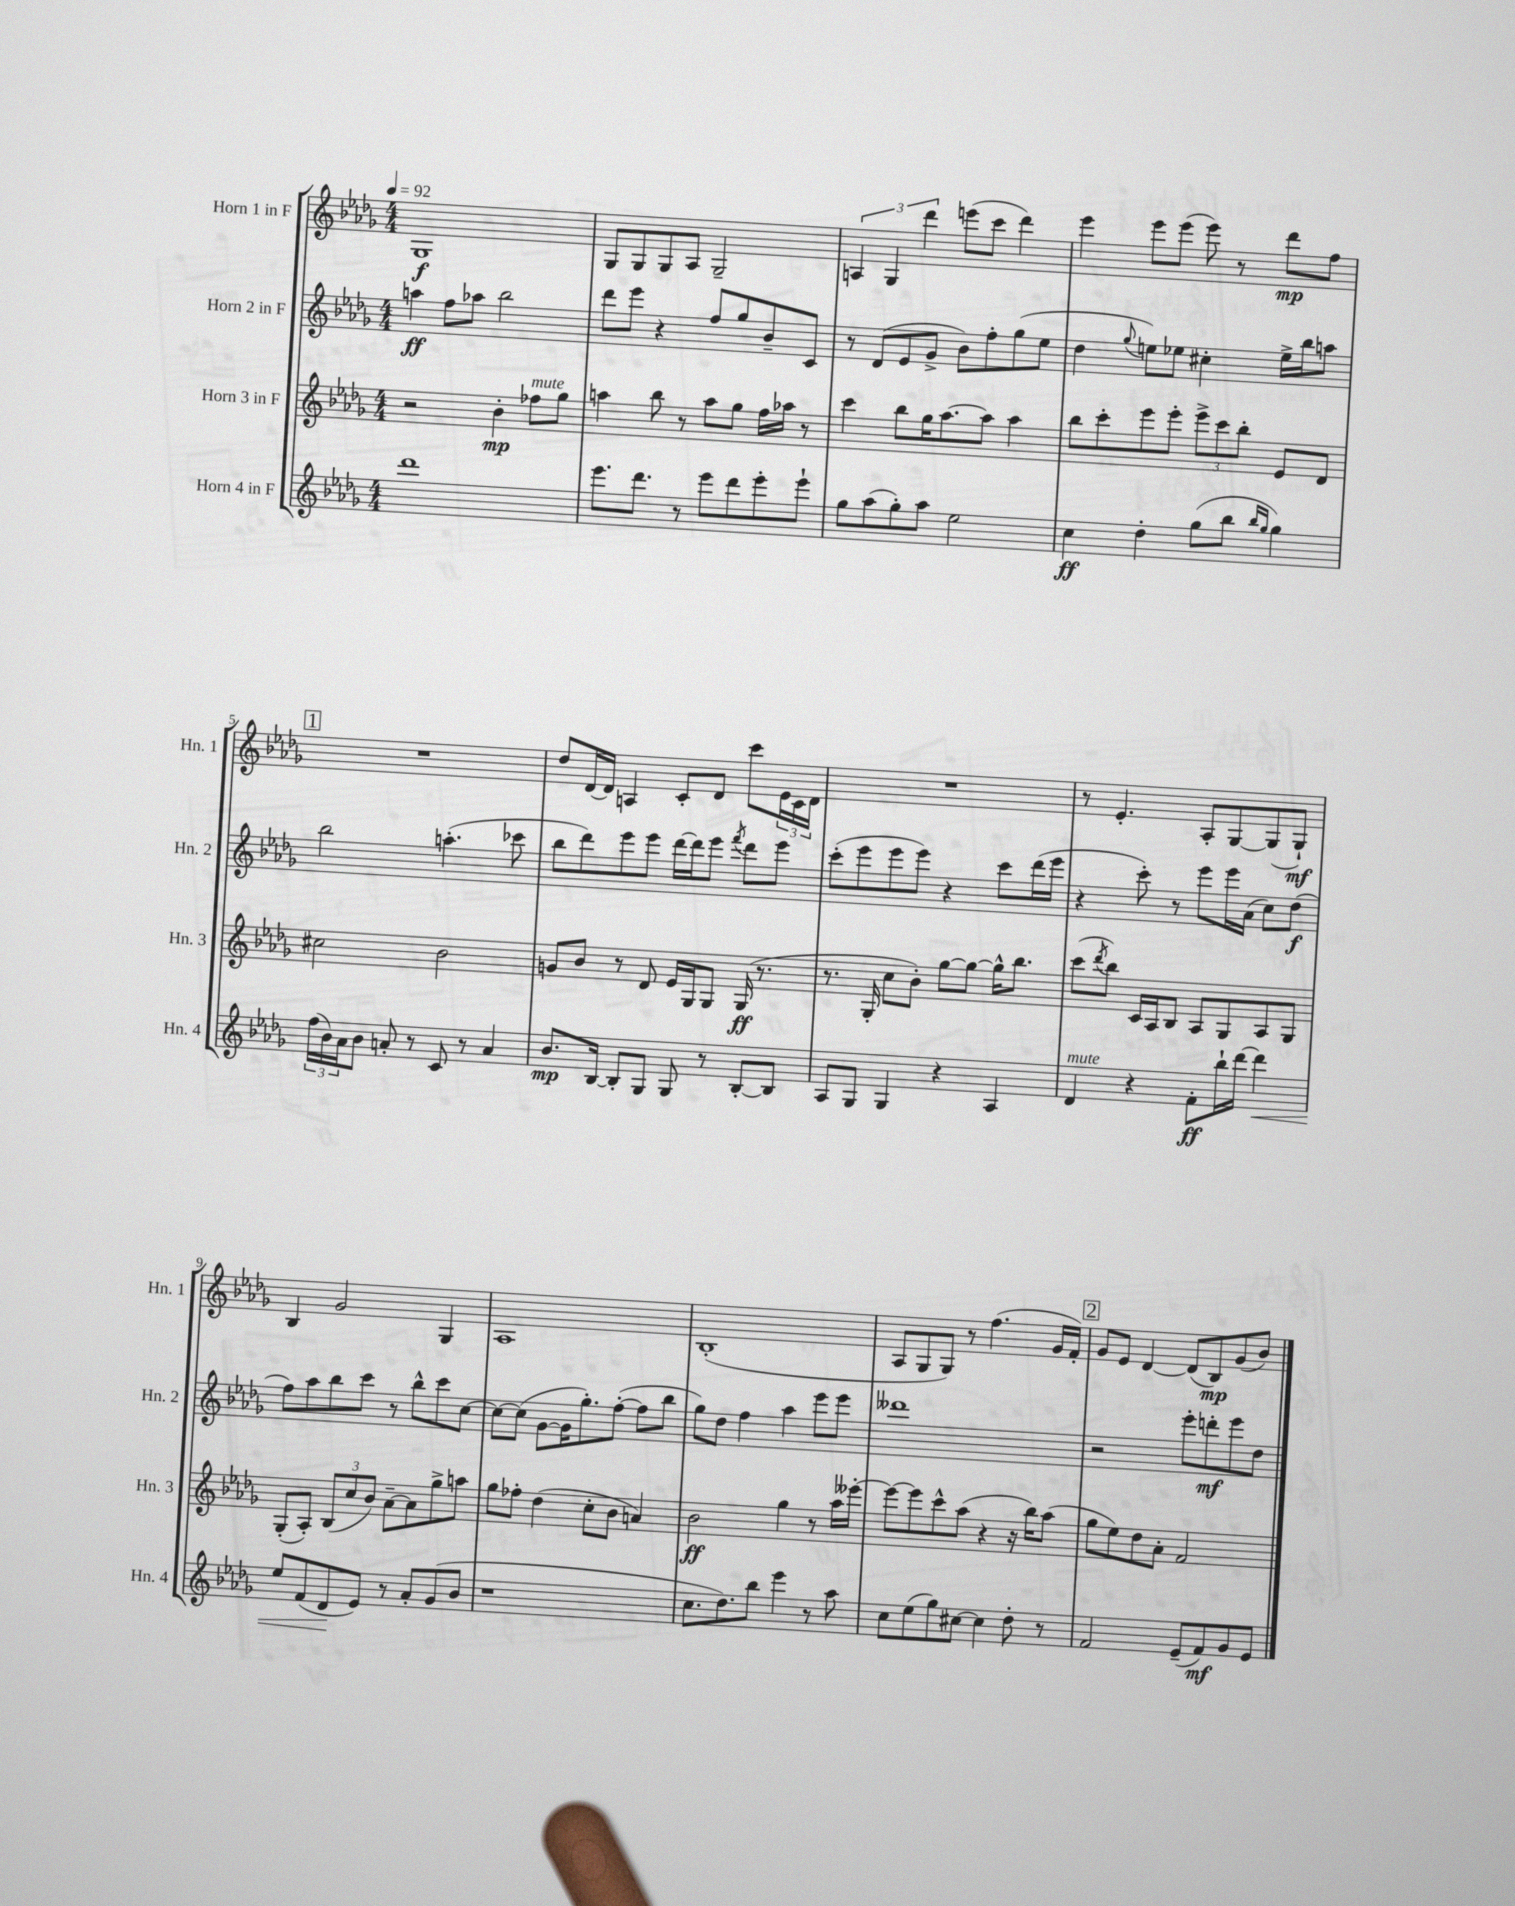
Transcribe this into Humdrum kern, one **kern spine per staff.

**kern	**kern	**kern	**kern
*staff4	*staff3	*staff2	*staff1
*clefG2	*clefG2	*clefG2	*clefG2
*k[b-e-a-d-g-]	*k[b-e-a-d-g-]	*k[b-e-a-d-g-]	*k[b-e-a-d-g-]
*M4/4	*M4/4	*M4/4	*M4/4
*MM92	*MM92	*MM92	*MM92
1ddd-	2r	4aa	1G-
.	.	8ff	.
.	.	8aa-	.
.	4b-'	2bb-	.
.	8ff-	.	.
.	8gg-	.	.
=	=	=	=
8.eee-	4aa	8ddd-	8G-
.	.	8eee-	8G-
8.ddd-	.	.	.
.	8bb-	4r	8G-
8r	8r	.	8A-
8eee-	8aa	8ff	2G-~
8ddd-	8gg-	8gg-	.
8eee-'	16ff	8b-~	.
.	16aa-	.	.
8eee-`	8r	8c	.
=	=	=	=
8gg-	4ccc	8r	6A
(8aa-	.	(8d-	.
.	.	.	6G-
8gg-')	8bb-	8e-	.
.	.	.	6ddd-
8aa-	16gg-	8g-^	.
.	[8.aa-	.	.
2ee-	.	8b-)	(8eee
.	8aa-]	8ff'	8ccc
.	4aa-	(8gg-	4ddd-)
.	.	8ee-	.
=	=	=	=
4cc	8bb-	4dd-	4eee-
.	8ccc'	.	.
.	.	8qqgg-	.
4dd-'	8eee-	8ee)	8eee-
.	8eee-'	8ee-	(8eee-
(8gg-	12eee-^	4cc#'	8eee-)
.	12ccc	.	.
8bb-	.	.	8r
.	12bb-'	.	.
16qqbb-	.	.	.
16qqgg-	.	.	.
4gg-)	8e-	16ee-^	8ddd-
.	.	16bb-	.
.	8d-	8aa	8ff
=	=	=	=
(24ff	2cc#	2bb-	1r
24b-)	.	.	.
24a-	.	.	.
8b-	.	.	.
8a'	.	.	.
8r	.	.	.
8c	2b-	(4.aa'	.
8r	.	.	.
4a	.	.	.
.	.	8ccc-	.
=	=	=	=
8.b-	8g	8bb-	8dd-
.	8b-	8ddd-)	[16d-
[16B-	.	.	16d-]
8B-']	8r	8eee-	4A
8G-	8d-	8eee-	.
8G-	16e-	[16ddd-	8c'
.	16G-	16ddd-]	.
8r	8G-	8eee-	8d-
.	.	8qfff	.
[8B-'	(16G-	8ddd-	8ccc
.	8.r	.	.
8B-]	.	8eee-	24e-
.	.	.	24c
.	.	.	24d-
=	=	=	=
8A-	8.r	(8ccc'	1r
8G-	.	8eee-	.
.	16G-'	.	.
4G-	8cc	8eee-	.
.	8b-')	8eee-)	.
4r	[8gg-	4r	.
.	8gg-_	.	.
4A-	16gg-^^]	8ccc	.
.	8.bb-	.	.
.	.	(16ddd-	.
.	.	16eee-	.
=	=	=	=
4d-	(8ccc	4r	8r
.	8qddd-	.	.
.	8bb-)	.	4.e-'
4r	16c	8ccc')	.
.	16A-	.	.
.	8B-	8r	.
8f'	8A-	8eee-	8A-'
16bb-`	8G-	16eee-	[8G-
[16ddd-	.	(16a-	.
4ddd-]	8A-	8cc)	(8G-]
.	8G-	(8dd-	8G-`)
=	=	=	=
8ee-	(8G-'	8ff)	4B-
(8f	8A-')	8aa-	.
8d-	(12B-	8bb-	2g-
.	12cc	.	.
8e-)	.	8ccc	.
.	12b-)	.	.
8r	[8a-~	8r	.
8a-'	8a-]	8bb-^^	.
(8g-	8gg-^	8ccc	4G-
8b-	8aa	[8cc	.
=	=	=	=
1r	8gg-	8cc_	1A-
.	8ff-'	(8cc]	.
.	(4dd-	[8g-	.
.	.	16g-]	.
.	.	8.gg-')	.
.	8cc'	.	.
.	8b-	([8ff'	.
.	4a)	8ff]	.
.	.	8bb-	.
=	=	=	=
8.cc	2b-	8gg-)	(1B-'
.	.	8dd-	.
8.dd-)	.	.	.
.	.	4ff	.
8bb-	.	.	.
4eee-	4gg-	4aa-	.
8r	8r	8eee-	.
8aa-	16aa-	8eee-	.
.	[16eee--'	.	.
=	=	=	=
8cc	8eee--_	1ddd--	8A-
(8ee-	8eee--]	.	8G-
8gg-)	8ccc^^	.	8G-)
[8cc#	(8aa-	.	8r
4cc#]	4r	.	(4.ff
8dd-'	16r	.	.
.	16bb-)	.	.
8r	(8aa-	.	16g-
.	.	.	16f')
=	=	=	=
2f	8gg-	2r	8g-
.	8ee-)	.	8e-
.	8dd-	.	[4d-
.	8a-'	.	.
(8e-~	2f	8eee-'	(8d-]
8f)	.	8ddd'	8B-)
8g-	.	8eee-	(8g-
8e-	.	8dd-	8b-)
==	==	==	==
*-	*-	*-	*-
